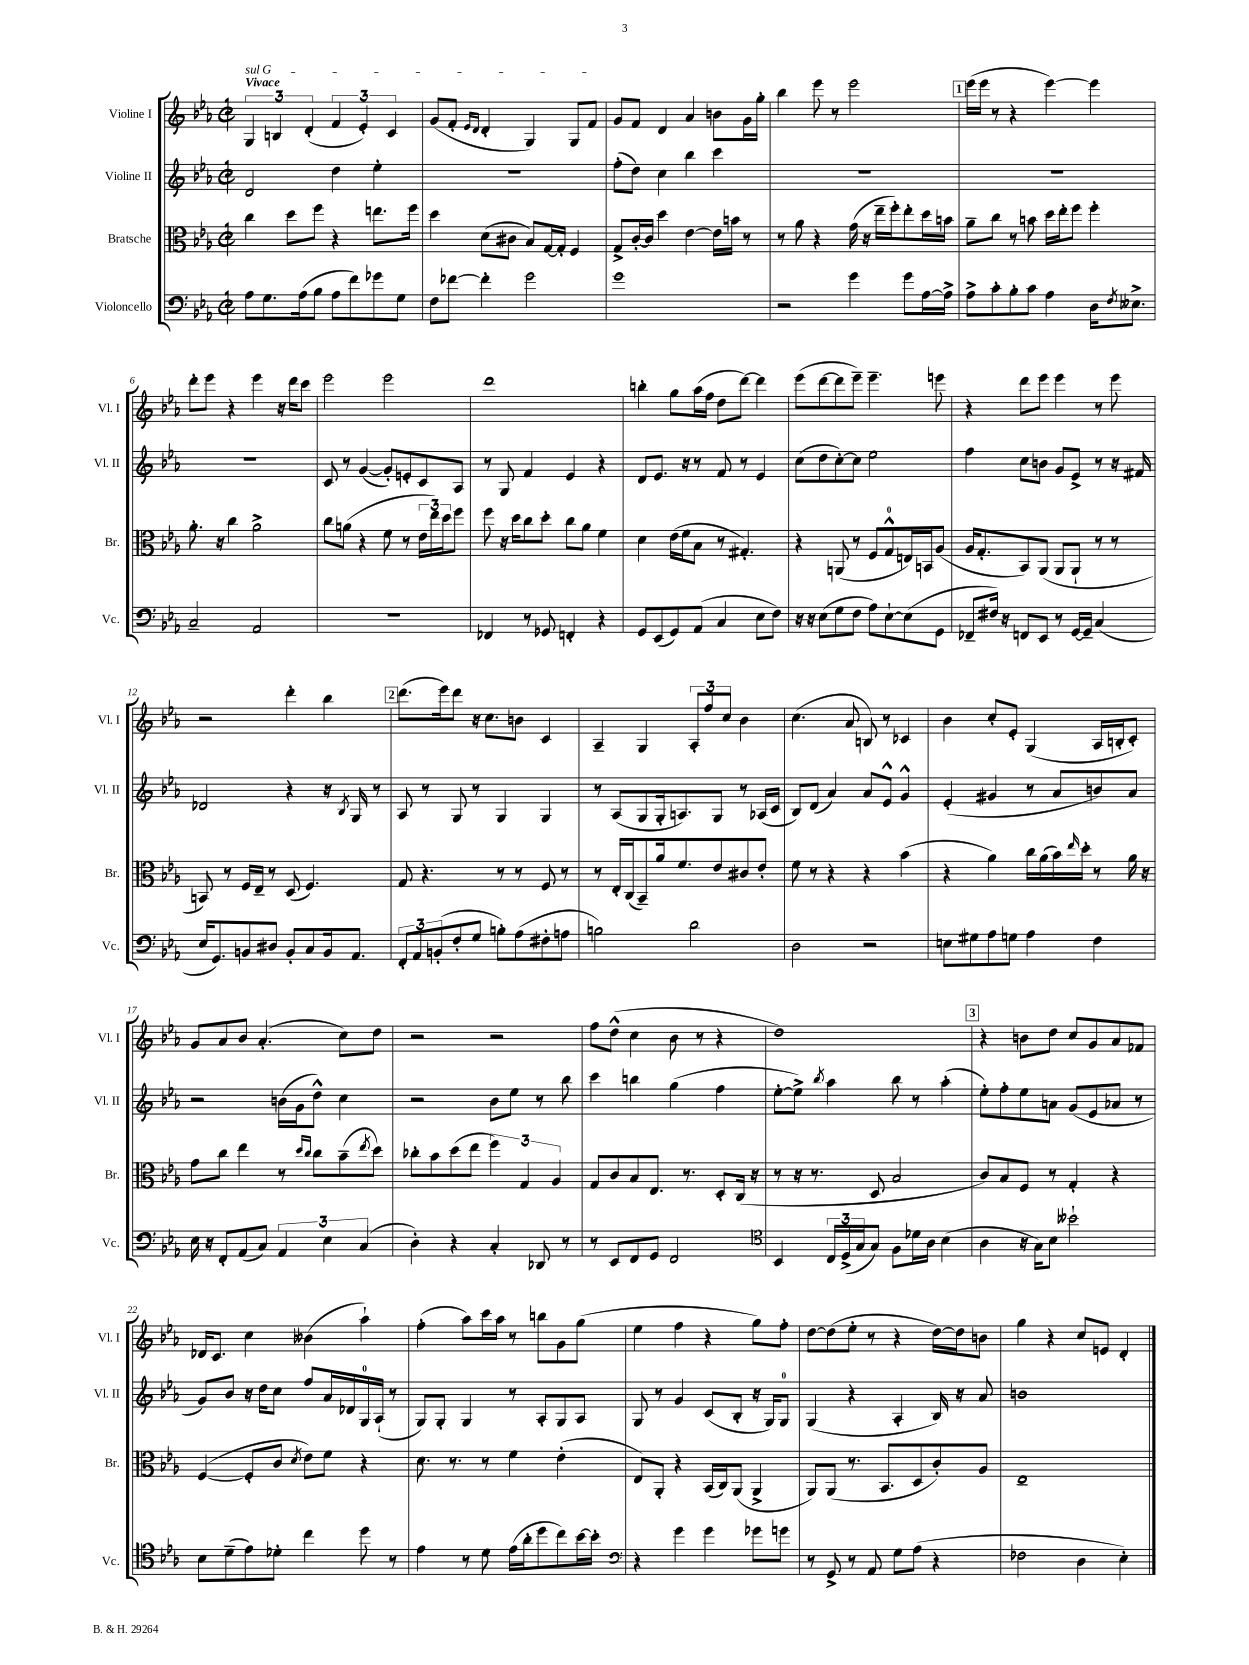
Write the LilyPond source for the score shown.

<<
\new StaffGroup <<
\new Staff = "s0" \with { instrumentName = "Violine I" shortInstrumentName = "Vl. I" } {
    \clef treble \key ees \major \defaultTimeSignature \time 2/2 \tempo "Vivace"
    \tuplet 3/2 { \once \override TextSpanner.bound-details.left.text = \markup { \italic "sul G" } g4\startTextSpan b4 d'4-.( } \tuplet 3/2 { f'4 ees'4-.) c'4 } |
    g'8( f'8-. \grace { ees'16 d'16 } d'4-. g4) g8 f'8\stopTextSpan |
    g'8 f'8 d'4 aes'4 b'8 g'16 g''16-. |
    bes''4 ees'''8 r8 ees'''2 |
    \mark \markup { \box "1" } ees'''16( ees'''16 r8 r4 ees'''4~) ees'''4 |
    d'''8-. ees'''8 r4 ees'''4 r16 d'''16 c'''8 |
    ees'''2 ees'''2 |
    d'''1 |
    b''4-. g''8 aes''16( f''16 d''8 d'''8~) d'''4 |
    ees'''8( d'''8~ d'''8 ees'''8--) ees'''4.-- e'''8 |
    r4 d'''8 ees'''8 ees'''4 r8 ees'''8 |
    r2 d'''4-. bes''4 |
    \mark \markup { \box "2" } d'''8.( ees'''16) d'''8 r16 c''8. b'8 c'4 |
    aes4-- g4 \tuplet 3/2 { aes8-. f''8 c''8 } bes'4 |
    c''4.( aes'8 b8) r8 ces'4 |
    bes'4 c''8-. ees'8-. g4( aes16 b16-. c'8-.) |
    g'8 aes'8 bes'8 aes'4.-.( c''8) d''8 |
    r2 r2 |
    f''8 d''8-^( c''4 bes'8 r8 r4 |
    d''1) |
    \mark \markup { \box "3" } r4 b'8 d''8 c''8 g'8 aes'8 fes'8 |
    des'16 c'8. c''4 beses'4( aes''4-!) |
    f''4-.( aes''8) c'''16 aes''16 r8 b''8 g'8 g''8( |
    ees''4 f''4 r4 g''8) f''8-. |
    d''8~ d''8( ees''8-. r8 r4 d''16~) d''16 b'8 |
    g''4 r4 c''8 e'8 d'4-. \bar "|." |
}
\new Staff = "s1" \with { instrumentName = "Violine II" shortInstrumentName = "Vl. II" } {
    \clef treble \key ees \major \defaultTimeSignature \time 2/2
    d'2 d''4 ees''4-. |
    R1 |
    f''8-.( d''8) c''4 bes''4 c'''4 |
    R1 |
    \mark \markup { \box "1" } R1 |
    R1 |
    c'8 r8 g'4~( g'8-.) e'8-. c'8 aes8 |
    r8 g8 f'4 ees'4 r4 |
    d'8 ees'8. r16 r8 f'8 r8 ees'4 |
    c''8( d''8 c''8~-.) c''8 ees''2 |
    f''4 c''8 b'8 g'8 ees'8-> r8 r16 fis'16 |
    des'2 r4 r16 \acciaccatura { bes8 } g16 r8 |
    \mark \markup { \box "2" } aes8 r8 g8 r8 g4 g4 |
    r8 aes8( g8 g16-. a8.) g8 r8 aes16( c'16 |
    bes8) d'8( aes'4) aes'8 ees'8-^ g'4-^ |
    ees'4-.( gis'4 r8 aes'8 b'8) aes'8 |
    r2 b'16( g'16 d''8-^) c''4 |
    r2 bes'8 ees''8 r8 bes''8 |
    c'''4 b''4 g''4( f''4 |
    ees''8~-. ees''8->) \acciaccatura { bes''8 } aes''4 bes''8 r8 aes''4-.( |
    \mark \markup { \box "3" } ees''8-.) f''8-. ees''8 a'8 g'8( ees'8 aes'8 r8 |
    g'8) bes'8 r16 d''16 c''8 f''8 aes'16 des'16 g16-0 aes16-!( r8 |
    g8) g8-. g4 r8 aes8-. g8 aes8 |
    g8 r8 g'4 c'8( bes8-. r16 g16) g8-0 |
    g4( r4 aes4-. bes16) r16 aes'8 |
    b'1 \bar "|." |
}
\new Staff = "s2" \with { instrumentName = "Bratsche" shortInstrumentName = "Br." } {
    \clef alto \key ees \major \defaultTimeSignature \time 2/2
    c''4 d''8 f''8 r4 e''8. f''16 |
    d''4 d'8( cis'8 bes8) g16~ g16-. f4 |
    g8-> c'16~-. c'16 d''4 ees'4~ ees'16 b'16 r8 |
    r8 aes'8 r4 g'16( r16 ees''16-- f''16-.) ees''8-. d''16 b'16 |
    \mark \markup { \box "1" } aes'8-- c''8 r8 b'8 d''16 ees''16-. f''8 f''4-. |
    aes'8.-. r16 c''4 aes'2-> |
    c''8 a'8( r4 f'8 r8 \tuplet 3/2 { ees'16 ees''16) d''16 } f''8 |
    f''8 r16 d''16 c''8 d''8-. c''8 aes'8 f'4 |
    d'4 ees'16( f'16 bes8 r8 gis4.-.) |
    r4 a,8( r8 f8 g8-0-^ e16) b,16 aes8( |
    aes16 g8.-. bes,8) aes,8( aes,8 aes,8-! r8 r8 |
    b,8) r8 f16 ees16-- r8 d8( f4.) |
    \mark \markup { \box "2" } g8 r4. r8 r8 f8 r8 |
    r8 ees16-. c16( bes,8--) aes'16 f'8. ees'8 cis'8 ees'8-. |
    f'8 r8 r4 r4 bes'4( |
    r4 aes'4) c''16 aes'16( bes'16) \grace { ees''16 } d''16-. r8 aes'16 r16 |
    g'8 c''8 ees''4 r8 \grace { d''16 c''16 } c''8 bes'8--( \acciaccatura { ees''8 } d''8) |
    ces''8-. bes'8 d''8( ees''8 \tuplet 3/2 { f''4) g4 aes4 } |
    g8 c'8 bes8 ees8. r8. d8-. c16( r16 |
    r8 r16 r8. d8 bes2 |
    \mark \markup { \box "3" } c'8) bes8 f8 r8 g4-. r4 |
    f4~( f8-. c'8 \acciaccatura { d'8 } ees'8) f'8 r4 |
    d'8. r8. r8 f'4 ees'4-.( |
    ees8) aes,8-. r4 bes,16( c16) aes,8( aes,4-> |
    aes,8) aes,8( r8. bes,8. d8 c'8-.) aes8 |
    ees1-- \bar "|." |
}
\new Staff = "s3" \with { instrumentName = "Violoncello" shortInstrumentName = "Vc." } {
    \clef bass \key ees \major \defaultTimeSignature \time 2/2
    aes8 g8. aes16( bes8 aes8 f'8) ges'8 g8 |
    f8 fes'8~ fes'4-. g'2 |
    g'1 |
    r2 g'4 g'8 aes16~ aes16-> |
    \mark \markup { \box "1" } aes8-> c'8-. bes8-. c'8 aes4 d16 \acciaccatura { f8 } eeses8.-> |
    c2-- aes,2 |
    r1 |
    fes,4 r8 ges,8 f,4-. r4 |
    g,8 ees,8( g,8) aes,8( c4 ees8 f8) |
    r16 r16 ees8( g8 f8 aes8) ees8~-! ees8( g,8 |
    fes,8-- fis16) r16 f,8 ees,8 r8 g,16~ g,16-- c4( |
    ees16 g,8.) b,8 dis8 b,8-. c8 b,16 aes,8. |
    \mark \markup { \box "2" } \tuplet 3/2 { f,8-. aes,8 b,8-.( } f8-. g8 b8-.) aes8( fis8-. a8 |
    b2) d'2 |
    d2 r2 |
    e8 gis8 aes8 g8 aes4 f4 |
    ees16 r16 f,8-. aes,8( c8) \tuplet 3/2 { aes,4 ees4 c4( } |
    d4-.) r4 c4-. des,8 r8 |
    r8 ees,8 f,8 g,8 f,2 |
    \clef tenor bes,4 \tuplet 3/2 { c16 d16->( g16 } g8) f8 des'16 aes16 bes4( |
    \mark \markup { \box "3" } aes4 r16 g16) bes8 beses'2-! |
    bes8 d'8--( ees'8) des'8-. c''4 d''8 r8 |
    ees'4 r8 d'8 ees'16( aes'16-. d''8 c''8) bes'16~ bes'16-. |
    \clef bass r4 g'4 g'4 ges'8 g'8 |
    r8 g,8-> r8 aes,8 g8 aes8( r4 |
    fes2 d4 ees4-.) \bar "|." |
}
>>
>>
